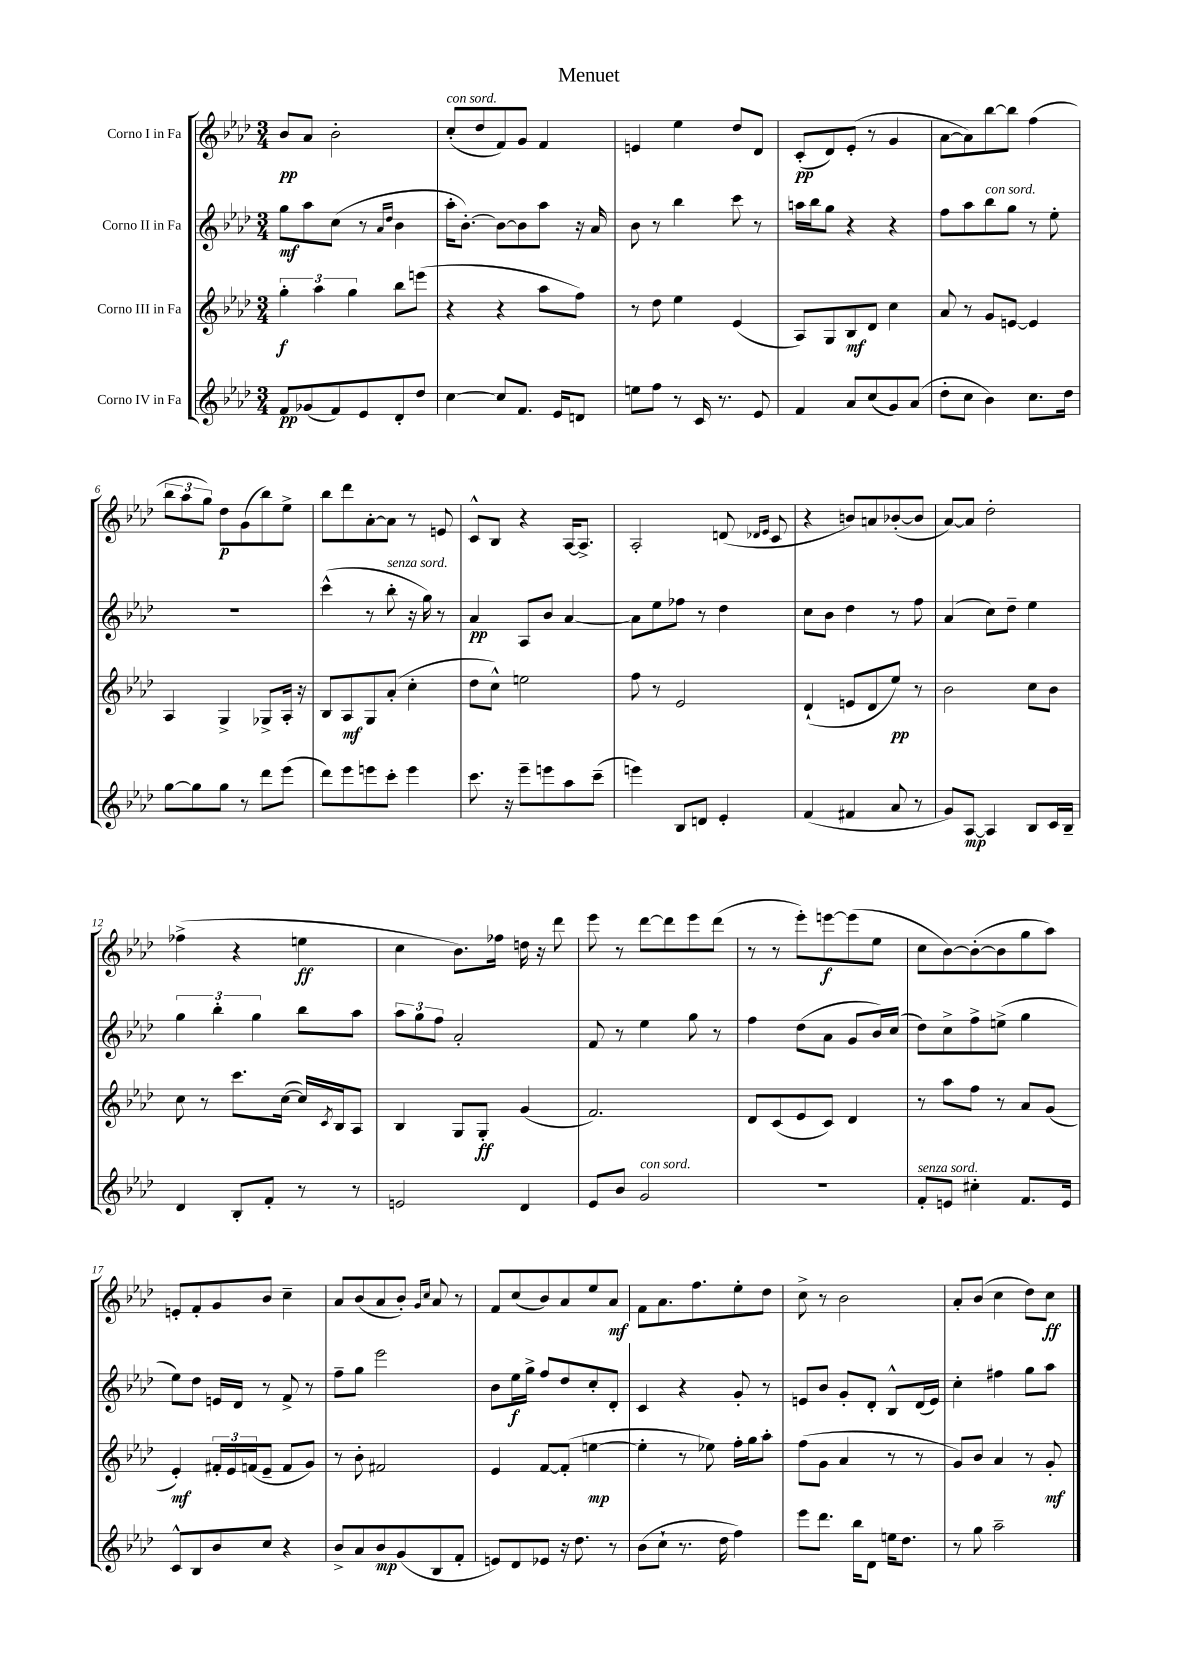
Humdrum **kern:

**kern	**kern	**kern	**kern
*staff4	*staff3	*staff2	*staff1
*clefG2	*clefG2	*clefG2	*clefG2
*k[b-e-a-d-]	*k[b-e-a-d-]	*k[b-e-a-d-]	*k[b-e-a-d-]
*M3/4	*M3/4	*M3/4	*M3/4
8f/L	6gg'\	8gg\L	8b-/L
(8g-/	.	8aa-\	8a-/J
.	6aa-\	.	.
8f/)	.	(8cc\J	2b-'\
.	6gg\	.	.
8e-/	.	8r	.
.	.	16qqa-/LL	.
.	.	16qqdd-/JJ	.
8d-'/	8bb-\L	4b-\	.
8dd-/J	(8eee\J	.	.
=	=	=	=
[4cc\	4r	16aa-'\LK	(8cc'/L
.	.	[8.b-'\J)	.
.	.	.	8dd-/
8cc/]L	4r	8b-\_L	8f/)
8.f/J	.	8b-\]	8g/J
.	8aa-\L	8aa-\J	4f/
16e-/LK	.	.	.
8d/J	8ff\J)	16r	.
.	.	16a-/	.
=	=	=	=
8ee\L	8r	8b-\	4e/
8ff\J	8dd-\	8r	.
8r	4ee-\	4bb-\	4ee-\
16c/	.	.	.
8.r	.	.	.
.	(4e-/	8ccc\	8dd-/L
8e-/	.	8r	8d-/J
=	=	=	=
4f/	8A-/L)	16aa\LL	(8c'/L
.	.	16bb-\J	.
.	8G/	8gg\J	8d-/)
8a-/L	8B-/	4r	(8e-'/J
(8cc/	8d-/J	.	8r
8g/)	4cc\	4r	4g/
(8a-/J	.	.	.
=	=	=	=
8dd-'\L	8a-/	8ff\L	[8a-\L
8cc\J	8r	8aa-\	8a-\])
4b-\)	8g/L	8bb-\	[8bb-\
.	[8e/J	8gg\J	8bb-\]J
8.cc\L	4e/]	8r	(4ff\
.	.	8ee-'\	.
16dd-\Jk	.	.	.
=	=	=	=
[8gg\L	4A-/	2.r	12bb-\L
.	.	.	12aa-\
8gg\]	.	.	.
.	.	.	12gg\J)
8gg\J	4G^/	.	8dd-\L
8r	.	.	(8g\
8ddd-\L	8G-^/L	.	8bb-\)
(8eee-\J	16A-'/Jk	.	8ee-^\J
.	16r	.	.
=	=	=	=
8ddd-\L)	8B-/L	(4ccc^^\	8bb-\L
8eee-\	8A-/	.	8ddd-\
8eee\	8G/	8r	[8a-'\
8ccc'\J	(8a-'/J	8bb-'\	8a-\]J
4eee\	4cc'\	16r	8r
.	.	16gg\)	.
.	.	8r	8e/
=	=	=	=
8.ccc\	8dd-\L	4a-/	8c^^/L
.	8cc^^\J)	.	8B-/J
16r	.	.	.
8eee-~\L	2ee\	8A-/L	4r
8eee\	.	8b-/J	.
8aa-\	.	[4a-/	[16A-/LK
.	.	.	8.A-^/]J
(8ccc~\J	.	.	.
=	=	=	=
4eee\)	8ff\	8a-\]L	2A-'/
.	8r	8ee-\	.
8B-/L	2e-/	8ff-\J	.
8d/J	.	8r	.
4e-'/	.	4dd-\	(8d/
.	.	.	16qqd-/LL
.	.	.	16qqe-/JJ
.	.	.	8c/
=	=	=	=
(4f/	(4d-`/	8cc\L	4r
.	.	8b-\J	.
4f#/	8e/L	4dd-\	8b/L)
.	8d-/	.	8a/
8a-/	8ee-/J)	8r	([8b-'/
8r	8r	8ff\	8b-/]J
=	=	=	=
8g/L)	2b-\	(4a-/	[8a-/L)
[8A-/J	.	.	8a-/]J
4A-/]	.	8cc\L)	2dd-'\
.	.	8dd-~\J	.
8B-/L	8cc\L	4ee-\	.
16c/L	8b-\J	.	.
16B-~/JJ	.	.	.
=	=	=	=
4d-/	8cc\	6gg\	(4ff-^\
.	8r	.	.
.	.	6bb-'\	.
8B-'/L	8.ccc\L	.	4r
.	.	6gg\	.
8f'/J	.	.	.
.	([16cc\Jk	.	.
8r	16cc/]LL)	8bb-\L	4ee\
.	8qc/	.	.
.	16B-/J	.	.
8r	8A-/J	8aa-\J	.
=	=	=	=
2e/	4B-/	12aa-\L	4cc\
.	.	12gg\	.
.	.	12ff\J	.
.	8G/L	2a-'/	8.b-\L)
.	8G'/J	.	.
.	.	.	16ff-\Jk
4d-/	(4g/	.	16dd\
.	.	.	16r
.	.	.	8ddd-\
=	=	=	=
8e-/L	2.f/)	8f/	8eee-\
8b-/J	.	8r	8r
2g/	.	4ee-\	[8ddd-\L
.	.	.	8ddd-\]
.	.	8gg\	8eee-\
.	.	8r	(8ddd-\J
=	=	=	=
2.r	8d-/L	4ff\	8r
.	(8c/	.	8r
.	8e-/	(8dd-\L	8eee-'\L)
.	8c/J)	8a-\J	[8eee\
.	4d-/	8g/L	(8eee\]
.	.	16b-/L)	8ee-\J
.	.	(16cc/JJ	.
=	=	=	=
8f'/L	8r	8dd-\L)	8cc\L
8e/J	8aa-\L	8cc^\	[8b-\)
4cc#'\	8ff\J	8ff^\	(8b-'\_
.	8r	(8ee^\J	8b-\]
8.f/L	8a-/L	4gg\	8gg\
.	(8g/J	.	8aa-\J)
16e/Jk	.	.	.
=	=	=	=
8c^^/L	4e-'/)	8ee-\L)	8e'/L
8B-/	.	8dd-\J	8f'/
8b-/	24f#'/LL	16e/LL	8g/
.	24e-/	.	.
.	.	16d-/JJ	.
.	(24f/J	.	.
8cc/J	8e-~/J	8r	8b-/J
4r	8f/L	8f^/	4cc~\
.	8g/J)	8r	.
=	=	=	=
8b-^/L	8r	8ff~\L	8a-/L
8a-/	8b-'\	8gg\J	(8b-/
8b-/	2f#/	2eee-\	8a-/
(8g/	.	.	8b-'/J)
.	.	.	16qqg/LL
.	.	.	16qqcc/JJ
8B-/	.	.	8a-/
8f'/J	.	.	8r
=	=	=	=
8e/L)	4e-/	8b-\L	8f/L
8d-/	.	16ee-\L	(8cc/
.	.	16gg^\JJ	.
8e-/J	[8f/L	8ff/L	8b-/)
16r	(8f'/]J	8dd-/	8a-/
8.dd-\	.	.	.
.	[4ee\	8cc'/	8ee-/
8r	.	8d-'/J	8a-/J
=	=	=	=
(8b-\L	4ee'\]	4c/	8f\L
8cc`\J	.	.	8.a-\
8.r	8r	4r	.
.	.	.	8.ff\
.	8ee-\)	.	.
16dd-\	.	.	.
4ff\)	16ff'\LL	8g'/	8ee-'\
.	16gg\J	.	.
.	8aa-'\J	8r	8dd-\J
=	=	=	=
8eee-\L	(8ff\L	8e/L	8cc^\
8.ddd-\J	8g\J	8b-/J	8r
.	4a-/	8g'/L	2b-\
16bb-\LK	.	.	.
8d-\J	.	8d-'/J	.
16ee\LK	8r	8B-^^/L	.
8.dd-\J	.	.	.
.	8r	(16d-/L	.
.	.	16e/JJ)	.
=	=	=	=
8r	8g/L)	4cc'\	8a-'/L
8gg\	8b-/J	.	(8b-/J
2aa-~\	4a-/	4ff#\	4cc\
.	8r	8gg\L	8dd-\L)
.	8g'/	8aa-\J	8cc\J
==	==	==	==
*-	*-	*-	*-
